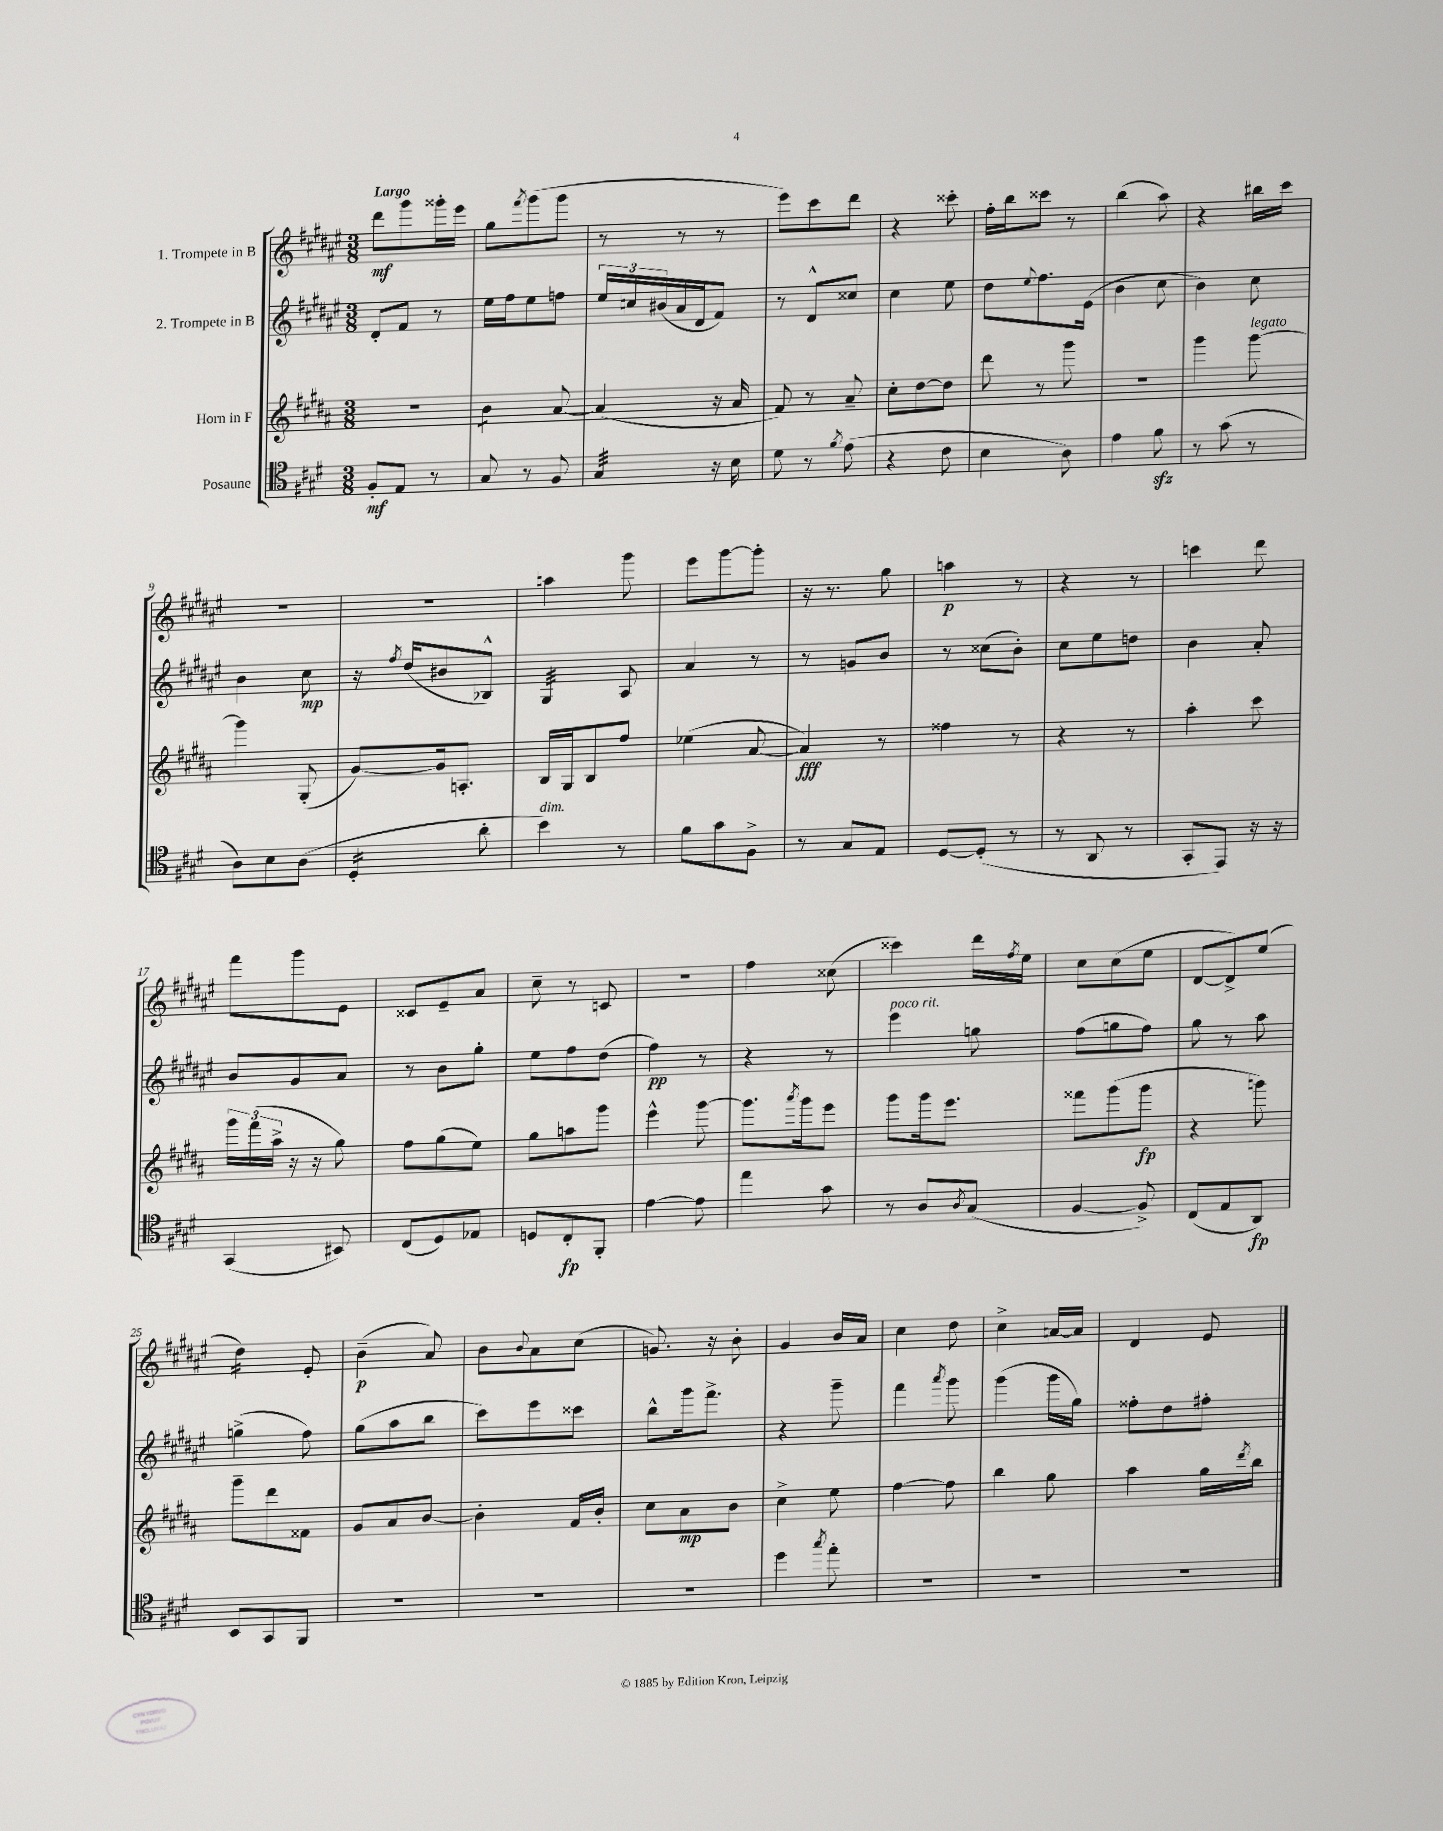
<<
\new StaffGroup <<
\new Staff = "s0" \with { instrumentName = "1. Trompete in B" } {
    \clef treble \key fis \major \numericTimeSignature \time 3/8 \tempo "Largo"
    dis'''8\mf gis'''8 gisis'''16-. eis'''16 |
    gis''8 \acciaccatura { fis'''8 } gis'''8( gis'''8 |
    r8 r8 r8 |
    eis'''8) cis'''8 dis'''8 |
    r4 cisis'''8-. |
    fis''16-. b''16 cisis'''8 r8 |
    b''4( ais''8) |
    r4 bis''16 cis'''16 |
    R4. |
    r4. |
    a''4 gis'''8 |
    eis'''8 gis'''8~ gis'''8-. |
    r16 r8. gis''8 |
    a''4\p r8 |
    r4 r8 |
    c'''4 dis'''8 |
    fis'''8 gis'''8 eis'8 |
    cisis'8 eis'8-- ais'8 |
    cis''8-- r8 c'8 |
    R4. |
    fis''4 cisis''8( |
    cisis'''4) dis'''16 \acciaccatura { fis''8 } eis''16 |
    cis''8 cis''8( eis''8 |
    dis'8~ dis'8->) eis''8( |
    dis''4:16) eis'8-. |
    b'4--\p( ais'8) |
    b'8 \appoggiatura { b'8 } ais'8 cis''8( |
    g'8.) r16 b'8-. |
    gis'4 b'16 ais'16 |
    cis''4 dis''8 |
    cis''4-> a'16~ a'16 |
    dis'4 eis'8 \bar "|." |
}
\new Staff = "s1" \with { instrumentName = "2. Trompete in B" } {
    \clef treble \key fis \major \numericTimeSignature \time 3/8
    dis'8-. fis'8 r8 |
    eis''16 fis''16 eis''8 f''8 |
    \tuplet 3/2 { eis''16 c''16 bis'16( } ais'16 dis'16 fis'8) |
    r8 dis'8-^ cisis''8 |
    cis''4 eis''8 |
    dis''8 \appoggiatura { eis''8 } fis''8. eis'16( |
    b'4 cis''8 |
    b'4) cis''8 |
    b'4 cis''8\mp |
    r16 \acciaccatura { fis''8 } dis''16( bis'8 bes8-^) |
    gis4:32 ais8 |
    ais'4 r8 |
    r8 g'8 b'8 |
    r8 cisis''8( b'8-.) |
    cis''8 eis''8 d''8 |
    b'4 ais'8-. |
    b'8 gis'8 ais'8 |
    r8 b'8 gis''8-. |
    eis''8 fis''8 dis''8( |
    fis''4\pp) r8 |
    r4 r8 |
    eis'''4^\markup { \italic "poco rit." } g''8 |
    fis''8( g''8 fis''8) |
    gis''8 r8 ais''8 |
    g''4->( fis''8) |
    gis''8( ais''8 b''8 |
    cis'''8) eis'''8 cisis'''8 |
    b''8-^ gis'''16 fis'''8.-> |
    r4 gis'''8-- |
    fis'''4 \acciaccatura { ais'''8 } gis'''8 |
    gis'''4( gis'''16 gis''16) |
    fisis''8-. dis''8 fis''8-. \bar "|." |
}
\new Staff = "s2" \with { instrumentName = "Horn in F" } {
    \clef treble \key b \major \numericTimeSignature \time 3/8
    R4. |
    b'4:8 ais'8~ |
    ais'4( r16 ais'16 |
    fis'8) r8 ais'8-- |
    cis''8-. dis''8~ dis''8 |
    dis'''8 r8 gis'''8 |
    R4. |
    gis'''4 gis'''8~^\markup { \italic "legato" } |
    gis'''4 gis8-.( |
    gis'8~) gis'16 a8.-. |
    b16 gis16 b8 fis''8 |
    ees''4( ais'8~ |
    ais'4\fff) r8 |
    fisis''4 r8 |
    r4 r8 |
    ais''4-. cis'''8 |
    \tuplet 3/2 { gis'''16 fis'''16( ais''16-> } r16 r16 gis''8) |
    fis''8 gis''8( e''8) |
    gis''8 a''8 gis'''8 |
    e'''4-^ gis'''8~ |
    gis'''8. \acciaccatura { ais'''8 } gis'''16 e'''8 |
    gis'''8 gis'''16 e'''8. |
    fisis'''8 gis'''8( gis'''8\fp |
    r4 g'''8) |
    gis'''8-- dis'''8 fisis'8 |
    gis'8 ais'8 b'8~ |
    b'4-. fis'16 b'16-. |
    cis''8 ais'8\mp b'8 |
    cis''4-> e''8 |
    fis''4~ fis''8 |
    b''4 gis''8 |
    ais''4 gis''16 \acciaccatura { dis'''8 } b''16 \bar "|." |
}
\new Staff = "s3" \with { instrumentName = "Posaune" } {
    \clef tenor \key e \major \numericTimeSignature \time 3/8
    fis8-.\mf e8 r8 |
    gis8 r8 fis8 |
    gis4:32 r16 b16 |
    dis'8 r8 \acciaccatura { fis'8 } e'8( |
    r4 cis'8 |
    b4 a8) |
    e'4 fis'8\sfz |
    r8 gis'8( r8 |
    a8) b8 a8( |
    dis4:16-. a'8-. |
    b'4^\markup { \italic "dim." }) r8 |
    fis'8 gis'8 fis8-> |
    r8 gis8 e8 |
    dis8~ dis8-.( r8 |
    r8 a,8 r8 |
    gis,8-. e,8) r16 r16 |
    gis,4( bis,8) |
    cis8( dis8) ees8 |
    d8 cis8-.\fp fis,8-. |
    e'4~ e'8 |
    e''4 gis'8 |
    r8 a8 \acciaccatura { a8 } gis8( |
    fis4~ fis8->) |
    cis8( e8 a,8\fp) |
    b,8 gis,8 fis,8 |
    R4. |
    R4. |
    R4. |
    dis''4 \acciaccatura { gis''8 } e''8-. |
    R4. |
    R4. |
    R4. \bar "|." |
}
>>
>>
